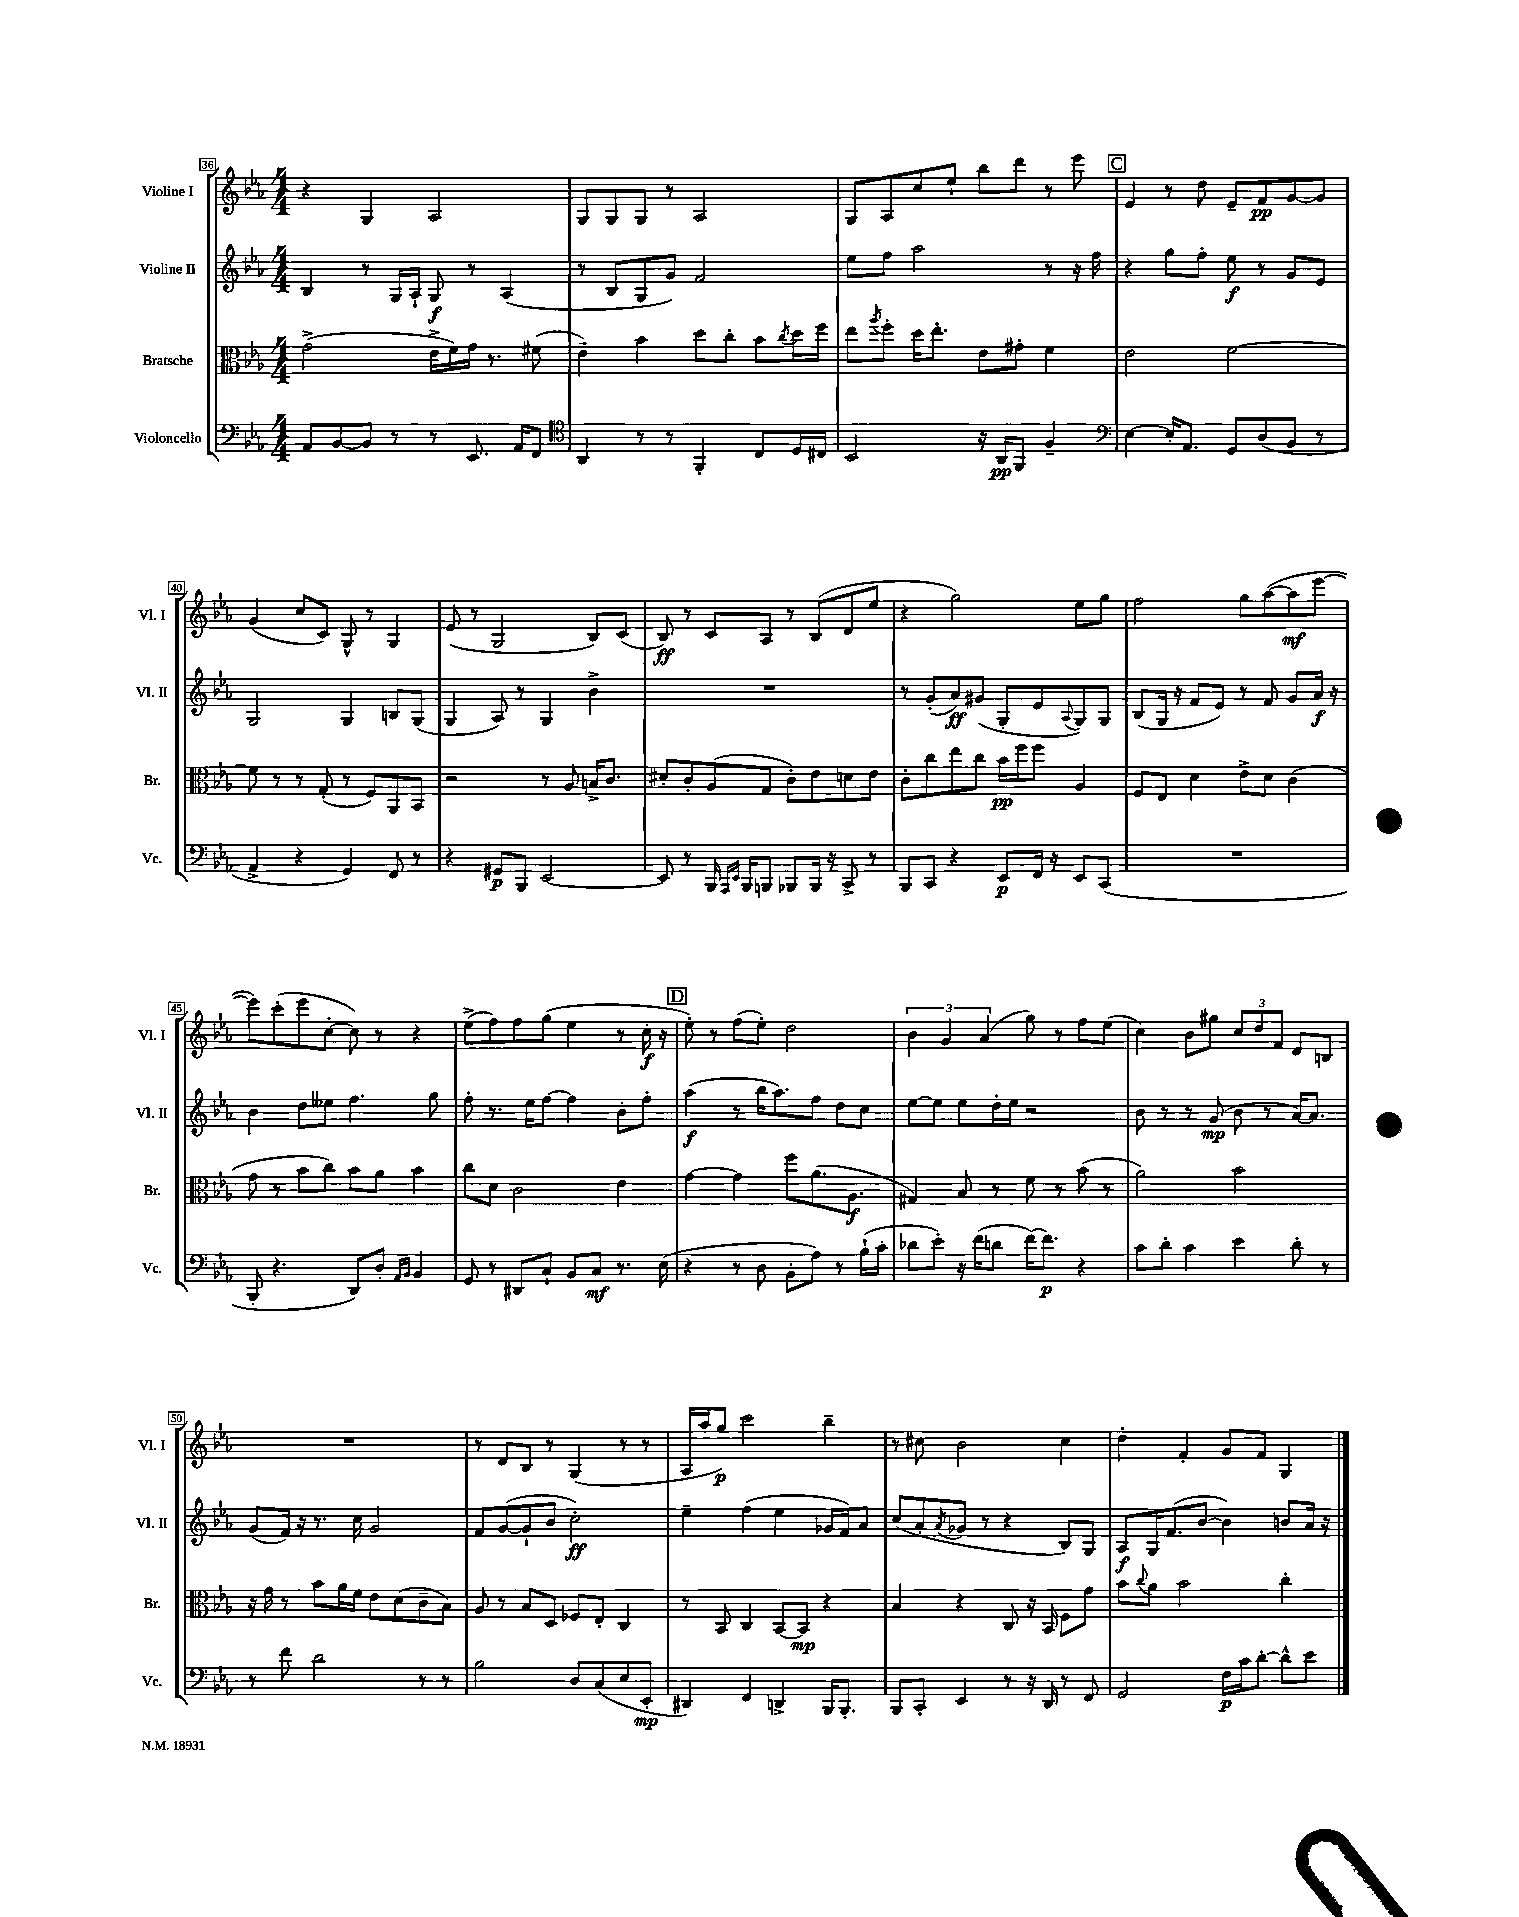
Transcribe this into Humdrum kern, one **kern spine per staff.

**kern	**dynam	**kern	**dynam	**kern	**dynam	**kern	**dynam
*part4	*part4	*part3	*part3	*part2	*part2	*part1	*part1
*staff4	*staff4	*staff3	*staff3	*staff2	*staff2	*staff1	*staff1
*I"Violoncello	*	*I"Bratsche	*	*I"Violine II	*	*I"Violine I	*
*I'Vc.	*	*I'Br.	*	*I'Vl. II	*	*I'Vl. I	*
*clefF4	*	*clefC3	*	*clefG2	*	*clefG2	*
*k[b-e-a-]	*	*k[b-e-a-]	*	*k[b-e-a-]	*	*k[b-e-a-]	*
*M4/4	*	*M4/4	*	*M4/4	*	*M4/4	*
=36	=36	=36	=36	=36	=36	=36	=36
8AA-/L	.	(2g^\	.	4B-/	.	4r	.
[8BB-/	.	.	.	.	.	.	.
8BB-/J]	.	.	.	8r	.	4G/	.
8r	.	.	.	16G/LL	.	.	.
.	.	.	.	16A-`/JJ	.	.	.
8r	.	16e-^\LL	.	8G/	f	2A-/	.
.	.	16f\)	.	.	.	.	.
8.EE-/	.	16g\JJ	.	8r	.	.	.
.	.	8.r	.	.	.	.	.
.	.	.	.	(4A-/	.	.	.
16AA-/KL	.	.	.	.	.	.	.
8FF/J	.	(8f#X\	.	.	.	.	.
=37	=37	=37	=37	=37	=37	=37	=37
*clefC4	*	*	*	*	*	*	*
4AA-/	.	4e-~\)	.	8r	.	8G/L	.
.	.	.	.	8B-/L	.	8G/	.
8r	.	4b-\	.	8G/	.	8G/J	.
8r	.	.	.	8g/J)	.	8r	.
4FF'/	.	8dd\L	.	2f/	.	2A-/	.
.	.	8cc'\J	.	.	.	.	.
8C/L	.	8b-\L	.	.	.	.	.
.	.	8qcc/	.	.	.	.	.
16D/L	.	16dd\L	.	.	.	.	.
16C#X/JJ	.	16ff\JJ	.	.	.	.	.
=38	=38	=38	=38	=38	=38	=38	=38
2BB-/	.	8ee-\L	.	8ee-\L	.	8G/L	.
.	.	8qaa-/	.	.	.	.	.
.	.	8ff'\J	.	8ff\J	.	8A-/	.
.	.	16dd\KL	.	2aa-\	.	8cc/	.
.	.	8.ee-'\J	.	.	.	.	.
.	.	.	.	.	.	8ee-`/J	.
16r	.	8e-\L	.	.	.	8bb-\L	.
16AA-/KL	pp	.	.	.	.	.	.
8FF/J	.	8g#X'\J	.	.	.	8ddd\J	.
4F~/	.	4f\	.	8r	.	8r	.
.	.	.	.	16r	.	8eee-\	.
.	.	.	.	16ff\	.	.	.
!!LO:REH:place=s1:t=C
=39	=39	=39	=39	=39	=39	=39	=39
*clefF4	*	*	*	*	*	*	*
[4E-\	.	2e-\	.	4r	.	4e-/	.
16E-'/KL]	.	.	.	8gg\L	.	8r	.
8.AA-/J	.	.	.	.	.	.	.
.	.	.	.	8ff'\J	.	8dd\	.
8GG/L	.	[2f\	.	8ee-\	f	8e-~/L	.
(8D/	.	.	.	8r	.	8f/	pp
8BB-/J	.	.	.	8g/L	.	[8g/	.
8r	.	.	.	8e-/J	.	8g/J]	.
!!LO:LB:g=z
=40	=40	=40	=40	=40	=40	=40	=40
4AA-^/	.	8f\]	.	2G/	.	(4g/	.
.	.	8r	.	.	.	.	.
4r	.	8r	.	.	.	8cc/L	.
.	.	(8G'/	.	.	.	8c/J)	.
4GG/)	.	8r	.	4G/	.	8G^^/	.
.	.	8F/L)	.	.	.	8r	.
8FF/	.	8AA-/	.	8Bn/L	.	4G/	.
8r	.	8BB-/J	.	(8G/J	.	.	.
=41	=41	=41	=41	=41	=41	=41	=41
4r	.	2r	.	4G/	.	(8e-/	.
.	.	.	.	.	.	8r	.
8GG#X/L	p	.	.	8A-/)	.	2G/	.
8BBB-/J	.	.	.	8r	.	.	.
[2EE-/	.	8r	.	4G/	.	.	.
.	.	8A-/	.	.	.	.	.
.	.	16Bn^/KL	.	4b-^\	.	8B-/L)	.
.	.	8.c/J	.	.	.	.	.
.	.	.	.	.	.	(8c/J	.
=42	=42	=42	=42	=42	=42	=42	=42
8EE-/]	.	8d#X'/L	.	1r	.	8B-/)	ff
8r	.	8c'/	.	.	.	8r	.
16BBB-/	.	(8A-/	.	.	.	8c/L	.
16qqAAA-/LL	.	.	.	.	.	.	.
16qqEE-/JJ	.	.	.	.	.	.	.
16BBB-/KL	.	.	.	.	.	.	.
8BBBn/J	.	8G/J	.	.	.	8A-/J	.
8BBB-X/L	.	8c'\L)	.	.	.	8r	.
16BBB-/Jk	.	8e-\	.	.	.	(8B-/L	.
16r	.	.	.	.	.	.	.
8CC^/	.	8dn\	.	.	.	8d/	.
8r	.	8e-\J	.	.	.	8ee-/J	.
=43	=43	=43	=43	=43	=43	=43	=43
8BBB-/L	.	8c'\L	.	8r	.	4r	.
8CC/J	.	8cc\	.	(8g'/L	.	.	.
4r	.	8ee-\	.	8a-/)	ff	2gg\)	.
.	.	8cc\J	.	(8g#X/J	.	.	.
8EE-/L	p	16b-\LL	pp	8G'/L	.	.	.
.	.	16ff\J	.	.	.	.	.
16FF/Jk	.	8ff\J	.	8e-/	.	.	.
16r	.	.	.	.	.	.	.
.	.	.	.	8qqA-/	.	.	.
8EE-/L	.	4A-/	.	8G/)	.	8ee-\L	.
(8CC/J	.	.	.	8G/J	.	8gg\J	.
=44	=44	=44	=44	=44	=44	=44	=44
1r	.	8F/L	.	(8B-/L	.	2ff\	.
.	.	8E-/J	.	16G/Jk	.	.	.
.	.	.	.	16r	.	.	.
.	.	4d\	.	8f/L	.	.	.
.	.	.	.	8e-/J)	.	.	.
.	.	8e-^\L	.	8r	.	8gg\L	.
.	.	8d\J	.	8f/	.	([8aa-\	.
.	.	(4c\	.	8g/L	.	8aa-\]	mf
.	.	.	.	16a-/Jk	f	[8eee-\J	.
.	.	.	.	16r	.	.	.
!!LO:LB:g=z
=45	=45	=45	=45	=45	=45	=45	=45
8BBB-'/	.	8g\	.	4b-\	.	8eee-\L])	.
4.r	.	8r	.	.	.	(8ccc'\	.
.	.	8b-\L	.	8dd\L	.	8eee-\	.
.	.	8cc\J)	.	8ee--X\J	.	[8cc'\J	.
8DD/L)	.	8b-\L	.	4.ff\	.	8cc\])	.
8D'/J	.	8a-\J	.	.	.	8r	.
16qqAA-/LL	.	.	.	.	.	.	.
16qqBB-/JJ	.	.	.	.	.	.	.
4BB-/	.	4b-\	.	.	.	4r	.
.	.	.	.	8gg\	.	.	.
=46	=46	=46	=46	=46	=46	=46	=46
8GG/	.	8cc\L	.	8ff'\	.	(8ee-^\L	.
8r	.	8d\J	.	8.r	.	8ff\)	.
8DD#X/L	.	2c\	.	.	.	8ff\	.
.	.	.	.	16ee-\KL	.	.	.
8C`/J	.	.	.	[8ff\J	.	(8gg\J	.
8BB-/L	.	.	.	4ff\]	.	4ee-\	.
8C/J	mf	.	.	.	.	.	.
8.r	.	4e-\	.	8b-'\L	.	8r	.
.	.	.	.	8ff'\J	.	16cc'\	f
(16E-\	.	.	.	.	.	16r	.
!!LO:REH:place=s1:t=D
=47	=47	=47	=47	=47	=47	=47	=47
4r	.	[4g\	.	(4aa-\	f	8ee-'\)	.
.	.	.	.	.	.	8r	.
8r	.	4g\]	.	8r	.	(8ff\L	.
8D\	.	.	.	16bb-\KL	.	8ee-'\J)	.
.	.	.	.	8.aa-\)	.	.	.
8BB-'\L	.	8ff\L	.	.	.	2dd\	.
8A-\J)	.	(8.a-\	.	8ff\J	.	.	.
8r	.	.	.	8dd\L	.	.	.
.	.	8.A-\J	f	.	.	.	.
(16B-`\LL	.	.	.	8cc\J	.	.	.
16c'\JJ	.	.	.	.	.	.	.
=48	=48	=48	=48	=48	=48	=48	=48
8d-X\L	.	4G#X/)	.	[8ee-\L	.	6b-\	.
8e-'\J)	.	.	.	8ee-\J]	.	.	.
.	.	.	.	.	.	6g/	.
16r	.	8B-/	.	8ee-\L	.	.	.
(16f\KL	.	.	.	.	.	.	.
.	.	.	.	.	.	(6a-/	.
8dn\J	.	8r	.	16dd'\L	.	.	.
.	.	.	.	16ee-\JJ	.	.	.
[16f\KL)	.	8f\	.	2r	.	8gg\)	.
8.f\J]	p	.	.	.	.	.	.
.	.	8r	.	.	.	8r	.
4r	.	(8b-\	.	.	.	8ff\L	.
.	.	8r	.	.	.	(8ee-\J	.
=49	=49	=49	=49	=49	=49	=49	=49
8c\L	.	2a-\)	.	8b-\	.	4cc\)	.
8d'\J	.	.	.	8r	.	.	.
4c\	.	.	.	8r	.	8b-\L	.
.	.	.	.	(8g/	mp	8gg#X\J	.
4e-\	.	2b-\	.	8b-\	.	12cc/L	.
.	.	.	.	.	.	12dd/	.
.	.	.	.	8r	.	.	.
.	.	.	.	.	.	12f/J	.
8d'\	.	.	.	[16a-/KL)	.	8d/L	.
.	.	.	.	8.a-/J]	.	.	.
8r	.	.	.	.	.	8Bn/J	.
!!LO:LB:g=z
=50	=50	=50	=50	=50	=50	=50	=50
8r	.	16r	.	(8g/L	.	1r	.
.	.	16g\	.	.	.	.	.
8f\	.	8r	.	16f/Jk)	.	.	.
.	.	.	.	16r	.	.	.
2d\	.	8b-\L	.	8.r	.	.	.
.	.	16a-\L	.	.	.	.	.
.	.	16f\JJ	.	16cc\	.	.	.
.	.	8e-\L	.	2g/	.	.	.
.	.	(8d\	.	.	.	.	.
8r	.	8c~\	.	.	.	.	.
8r	.	8B-\J)	.	.	.	.	.
=51	=51	=51	=51	=51	=51	=51	=51
2B-\	.	8A-/	.	8f/L	.	8r	.
.	.	8r	.	([8g/	.	8d/L	.
.	.	8B-/L	.	8g`/]	.	8B-/J	.
.	.	8D/J	.	8b-/J	.	8r	.
8D/L	.	8F-X/L	.	2cc'\)	ff	(4G/	.
(8C/	.	8E-'/J	.	.	.	.	.
8E-/	.	4C/	.	.	.	8r	.
8EE-'/J	mp	.	.	.	.	8r	.
=52	=52	=52	=52	=52	=52	=52	=52
4DD#X/)	.	8r	.	4ee-~\	.	16A-/LL	.
.	.	.	.	.	.	16aa-/J	.
.	.	8BB-/	.	.	.	8gg/J)	p
4FF/	.	4C/	.	(4ff\	.	2ccc\	.
4DDn^/	.	[8BB-/L	.	4ee-\	.	.	.
.	.	8BB-/J]	mp	.	.	.	.
16BBB-/KL	.	4r	.	16g-X/LL	.	4bb-~\	.
8.BBB-'/J	.	.	.	16f/J)	.	.	.
.	.	.	.	8a-/J	.	.	.
=53	=53	=53	=53	=53	=53	=53	=53
8BBB-/L	.	4B-/	.	(8cc/L	.	8r	.
8CC'/J	.	.	.	8a-'/	.	8cc#X\	.
.	.	.	.	8qa-/	.	.	.
4EE-/	.	4r	.	8g-X/J	.	2b-\	.
.	.	.	.	8r	.	.	.
8r	.	8C/	.	4r	.	.	.
16r	.	16r	.	.	.	.	.
16DD/	.	16BB-/	.	.	.	.	.
8r	.	8F\L	.	8B-/L)	.	4cc#\	.
8FF/	.	8g\J	.	8G/J	.	.	.
=54	=54	=54	=54	=54	=54	=54	=54
2GG/	.	8b-\L	.	8A-/L	f	4dd'\	.
.	.	8qqcc/	.	.	.	.	.
.	.	8a-\J	.	16G/K	.	.	.
.	.	.	.	(8.f/	.	.	.
.	.	2b-\	.	.	.	4f'/	.
.	.	.	.	[8b-/J	.	.	.
16F\LL	p	.	.	4b-\])	.	8g/L	.
16c\J	.	.	.	.	.	.	.
[8d'\J	.	.	.	.	.	8f/J	.
8d^^\L]	.	4cc'\	.	8bn/L	.	4G/	.
8e-\J	.	.	.	16a-/Jk	.	.	.
.	.	.	.	16r	.	.	.
==	==	==	==	==	==	==	==
*-	*-	*-	*-	*-	*-	*-	*-
